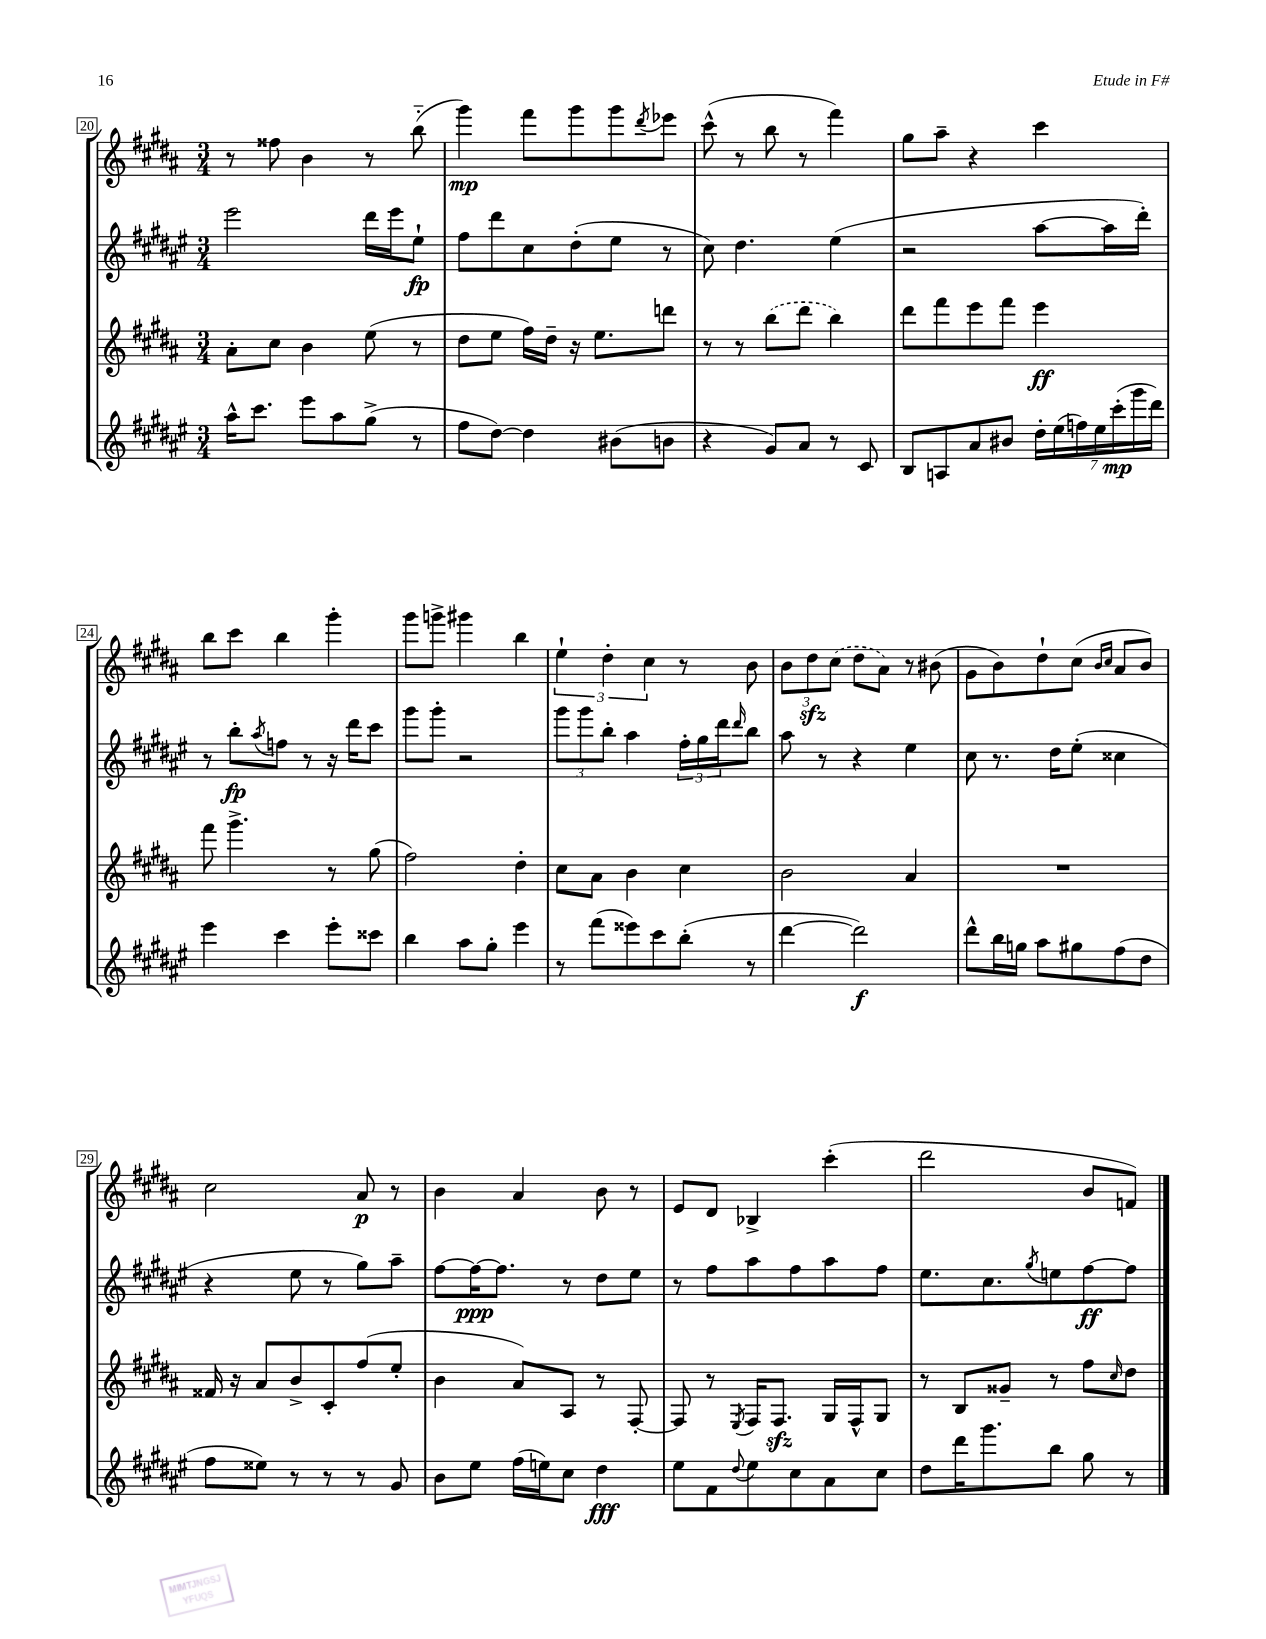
<<
\new StaffGroup <<
\new Staff = "s0" {
    \clef treble \key b \major \numericTimeSignature \time 3/4
    r8 fisis''8 b'4 r8 b''8-_( |
    gis'''4\mp) fis'''8 gis'''8 gis'''8 \acciaccatura { dis'''8 } ees'''8 |
    cis'''8-^( r8 b''8 r8 fis'''4) |
    gis''8 ais''8-- r4 cis'''4 |
    b''8 cis'''8 b''4 gis'''4-. |
    gis'''8 g'''8-> gis'''4 b''4 |
    \tuplet 3/2 { e''4-! dis''4-. cis''4 } r8 b'8 |
    \tuplet 3/2 { b'8 dis''8\sfz \once \slurDashed cis''8( } dis''8 ais'8) r8 bis'8( |
    gis'8 b'8) dis''8-! cis''8( \grace { b'16 cis''16 } ais'8 b'8) |
    cis''2 ais'8\p r8 |
    b'4 ais'4 b'8 r8 |
    e'8 dis'8 bes4-> cis'''4-.( |
    dis'''2 b'8 f'8) \bar "|." |
}
\new Staff = "s1" {
    \clef treble \key fis \major \numericTimeSignature \time 3/4
    eis'''2 dis'''16 eis'''16 eis''8-!\fp |
    fis''8 dis'''8 cis''8 dis''8-.( eis''8 r8 |
    cis''8) dis''4. eis''4( |
    r2 ais''8~ ais''16 dis'''16-.) |
    r8 b''8-.\fp \acciaccatura { ais''8 } f''8 r8 r16 dis'''16 cis'''8 |
    gis'''8 gis'''8-. r2 |
    \tuplet 3/2 { gis'''8 gis'''8 b''8-. } ais''4 \tuplet 3/2 { fis''16-. gis''16 dis'''16 } \grace { dis'''16 } b''8 |
    ais''8 r8 r4 eis''4 |
    cis''8 r8. dis''16 eis''8-.( cisis''4 |
    r4 eis''8 r8 gis''8) ais''8-- |
    fis''8~ fis''16~\ppp fis''8. r8 dis''8 eis''8 |
    r8 fis''8 ais''8 fis''8 ais''8 fis''8 |
    eis''8. cis''8. \acciaccatura { gis''8 } e''8 fis''8~\ff fis''8 \bar "|." |
}
\new Staff = "s2" {
    \clef treble \key b \major \numericTimeSignature \time 3/4
    ais'8-. cis''8 b'4 e''8( r8 |
    dis''8 e''8 fis''16) dis''16-- r16 e''8. d'''8 |
    r8 r8 \once \slurDashed b''8( dis'''8 b''4) |
    dis'''8 fis'''8 e'''8 fis'''8 e'''4\ff |
    fis'''8 gis'''4.-> r8 gis''8( |
    fis''2) dis''4-. |
    cis''8 ais'8 b'4 cis''4 |
    b'2 ais'4 |
    R2. |
    fisis'16 r16 ais'8 b'8-> cis'8-. fis''8( e''8-. |
    b'4 ais'8) ais8 r8 fis8~-. |
    fis8 r8 \acciaccatura { e8 } fis16 fis8.\sfz gis16 fis16-^ gis8 |
    r8 b8 gisis'8-- r8 fis''8 \grace { cis''16 } dis''8 \bar "|." |
}
\new Staff = "s3" {
    \clef treble \key fis \major \numericTimeSignature \time 3/4
    ais''16-^ cis'''8. eis'''8 ais''8 gis''8->( r8 |
    fis''8 dis''8~) dis''4 bis'8( b'8 |
    r4 gis'8) ais'8 r8 cis'8 |
    b8 a8 ais'8 bis'8 \tuplet 7/4 { dis''16-. eis''16( f''16) eis''16 cis'''16-.\mp( gis'''16 dis'''16) } |
    eis'''4 cis'''4 eis'''8-. cisis'''8 |
    b''4 ais''8 gis''8-. eis'''4 |
    r8 fis'''8( eisis'''8) cis'''8 b''8-.( r8 |
    dis'''4~ dis'''2\f) |
    dis'''8-^ b''16 g''16 ais''8 gis''8 fis''8( dis''8 |
    fis''8 eisis''8) r8 r8 r8 gis'8 |
    b'8 eis''8 fis''16( e''16) cis''8 dis''4\fff |
    eis''8 fis'8 \appoggiatura { dis''8 } eis''8 cis''8 ais'8 cis''8 |
    dis''8 dis'''16 gis'''8. b''8 gis''8 r8 \bar "|." |
}
>>
>>
\layout { \context { \Score currentBarNumber = #20 \override BarNumber.stencil = #(make-stencil-boxer 0.1 0.3 ly:text-interface::print) } }
